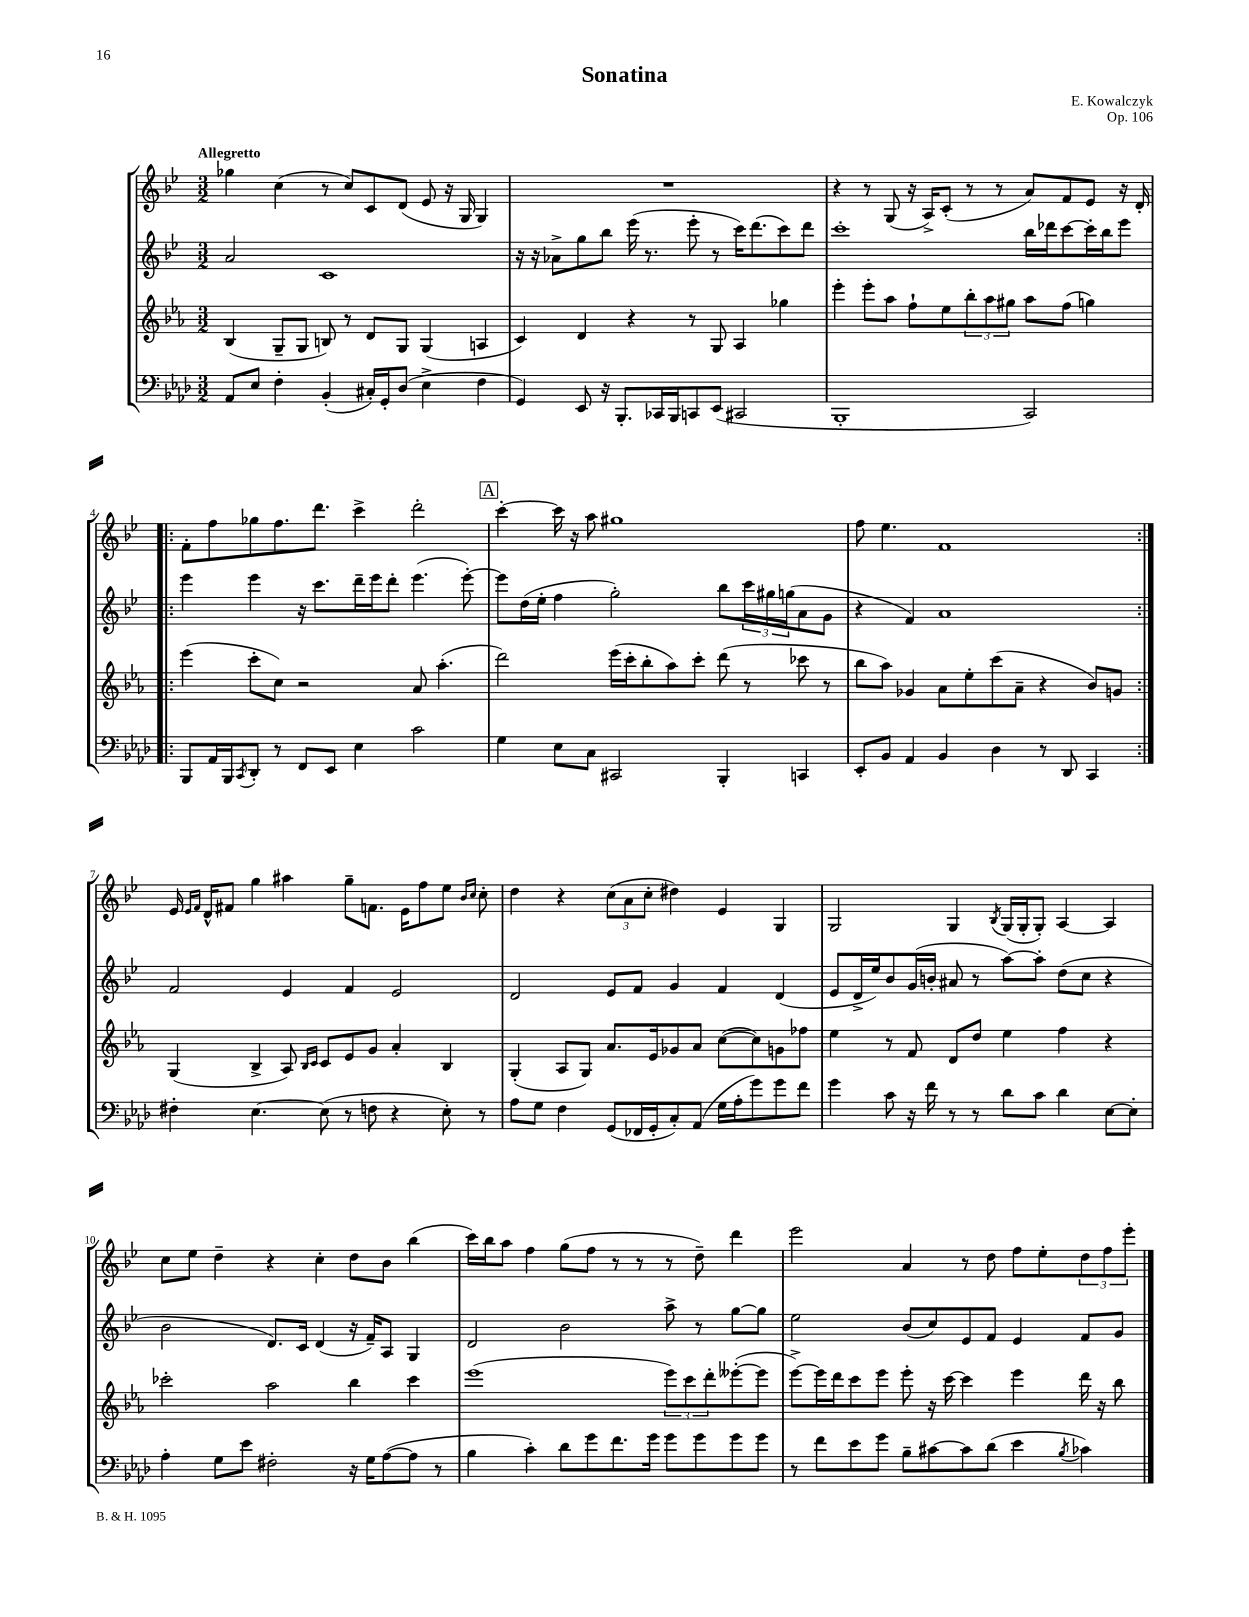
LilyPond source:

\header { title = "Sonatina" composer = "E. Kowalczyk" opus = "Op. 106" }
<<
\new StaffGroup <<
\new Staff = "s0" {
    \clef treble \key bes \major \numericTimeSignature \time 3/2 \tempo "Allegretto"
    ges''4 c''4( r8 c''8) c'8 d'8( ees'8 r16 g16 g4) |
    R1. |
    r4 r8 g8( r16 a16->) c'8-.( r8 r8 a'8) f'8 ees'8 r16 d'16-. |
    \repeat volta 2 { f'8-. f''8 ges''8 f''8. d'''8. c'''4-> d'''2-. |
    \mark \markup { \box "A" } c'''4~-. c'''16 r16 a''8 gis''1 |
    f''8 ees''4. f'1 | }
    ees'16 \grace { ees'16 f'16 } d'16-^ fis'8 g''4 ais''4 g''8-- f'8. ees'16 f''8 ees''8 \grace { bes'16 c''16 } c''8-. |
    d''4 r4 \tuplet 3/2 { c''8( a'8 c''8-. } dis''4) ees'4 g4 |
    g2 g4 \acciaccatura { bes8 } g16( g16-. g8-.) a4~ a4 |
    c''8 ees''8 d''4-- r4 c''4-. d''8 bes'8 bes''4( |
    c'''16) bes''16 a''8 f''4 g''8( f''8 r8 r8 r8 d''8--) d'''4 |
    ees'''2 a'4 r8 d''8 f''8 ees''8-. \tuplet 3/2 { d''8 f''8 ees'''8-. } \bar "|." |
}
\new Staff = "s1" {
    \clef treble \key bes \major \numericTimeSignature \time 3/2
    a'2 c'1 |
    r16 r16 aes'8-> g''8 bes''8 ees'''16( r8. ees'''8-. r8 c'''16) d'''8.( c'''8) d'''8 |
    c'''1-. bes''16 des'''16 c'''8~ c'''16-. bes''16 ees'''8 |
    \repeat volta 2 { ees'''4 ees'''4 r16 c'''8. d'''16-- ees'''16 d'''8-. ees'''4.( ees'''8~-.) |
    \mark \markup { \box "A" } ees'''8 d''16( ees''16-. f''4 g''2-.) bes''8 \tuplet 3/2 { c'''16 gis''16 g''16( } a'8 g'8 |
    r4 f'4) a'1 | }
    f'2 ees'4 f'4 ees'2 |
    d'2 ees'8 f'8 g'4 f'4 d'4( |
    ees'8 d'16-> ees''16) bes'8 g'16( b'16-. ais'8 r8 a''8~) a''8-. d''8( c''8 r4 |
    bes'2 d'8.) c'16 d'4( r16 f'16--) a8 g4 |
    d'2 bes'2 a''8-> r8 g''8~ g''8 |
    ees''2 bes'8( c''8) ees'8 f'8 ees'4 f'8 g'8 \bar "|." |
}
\new Staff = "s2" {
    \clef treble \key ees \major \numericTimeSignature \time 3/2
    bes4( g8-- g8 b8) r8 d'8 g8 g4( a4 |
    c'4) d'4 r4 r8 g8 aes4 ges''4 |
    ees'''4-. ees'''8-. aes''8 f''8-! ees''8 \tuplet 3/2 { bes''8-. aes''8 gis''8 } aes''8 f''8( g''4) |
    \repeat volta 2 { ees'''4( c'''8-. c''8) r2 aes'8 aes''4.-.( |
    \mark \markup { \box "A" } d'''2) ees'''16( c'''16-. bes''8-. aes''8) c'''8-. d'''8( r8 ces'''8 r8 |
    bes''8 aes''8) ges'4 aes'8 ees''8-. c'''8( aes'8-- r4 bes'8) g'8 | }
    g4( bes4-> aes8) \grace { bes16 c'16 } c'8 ees'8 g'8 aes'4-. bes4 |
    g4-.( aes8 g8) aes'8. ees'16 ges'8 aes'8 c''8~( c''8) g'8 fes''8 |
    ees''4 r8 f'8 d'8 d''8 ees''4 f''4 r4 |
    ces'''2-. aes''2 bes''4 ces'''4 |
    ees'''1( \tuplet 3/2 { ees'''8) c'''8 d'''8-. } eeses'''8~-.( eeses'''8 |
    ees'''8~->) ees'''16 d'''16 c'''8 ees'''8 ees'''8-. r16 c'''16~ c'''4 ees'''4 d'''16 r16 bes''8 \bar "|." |
}
\new Staff = "s3" {
    \clef bass \key aes \major \numericTimeSignature \time 3/2
    aes,8 ees8 f4-. bes,4-.( cis16-.) g,16-. des8( ees4-> f4 |
    g,4) ees,8 r16 bes,,8.-. ces,16 bes,,16 c,8 ees,8( cis,2 |
    bes,,1-. c,2) |
    \repeat volta 2 { bes,,8 aes,16 bes,,16 \acciaccatura { c,8 } des,8-. r8 f,8 ees,8 ees4 c'2 |
    \mark \markup { \box "A" } g4 ees8 c8 cis,2 bes,,4-. c,4 |
    ees,8-. bes,8 aes,4 bes,4 des4 r8 des,8 c,4 | }
    fis4-. ees4.~ ees8( r8 f8 r4 ees8-.) r8 |
    aes8 g8 f4 g,8( fes,16 g,16-. c8-.) aes,8( g16 aes16-. g'8) g'8 f'8 |
    g'4 c'8 r16 f'16 r8 r8 des'8 c'8 des'4 ees8~ ees8-. |
    aes4-. g8 ees'8 fis2-. r16 g16 aes8~( aes8 r8 |
    bes4 c'4-.) des'8 g'8 f'8. g'16 g'8 g'8 g'8 g'8 |
    r8 f'8 ees'8 g'8 bes8-- cis'8~ cis'8 des'8( ees'4 \acciaccatura { bes8 } ces'4) \bar "|." |
}
>>
>>
